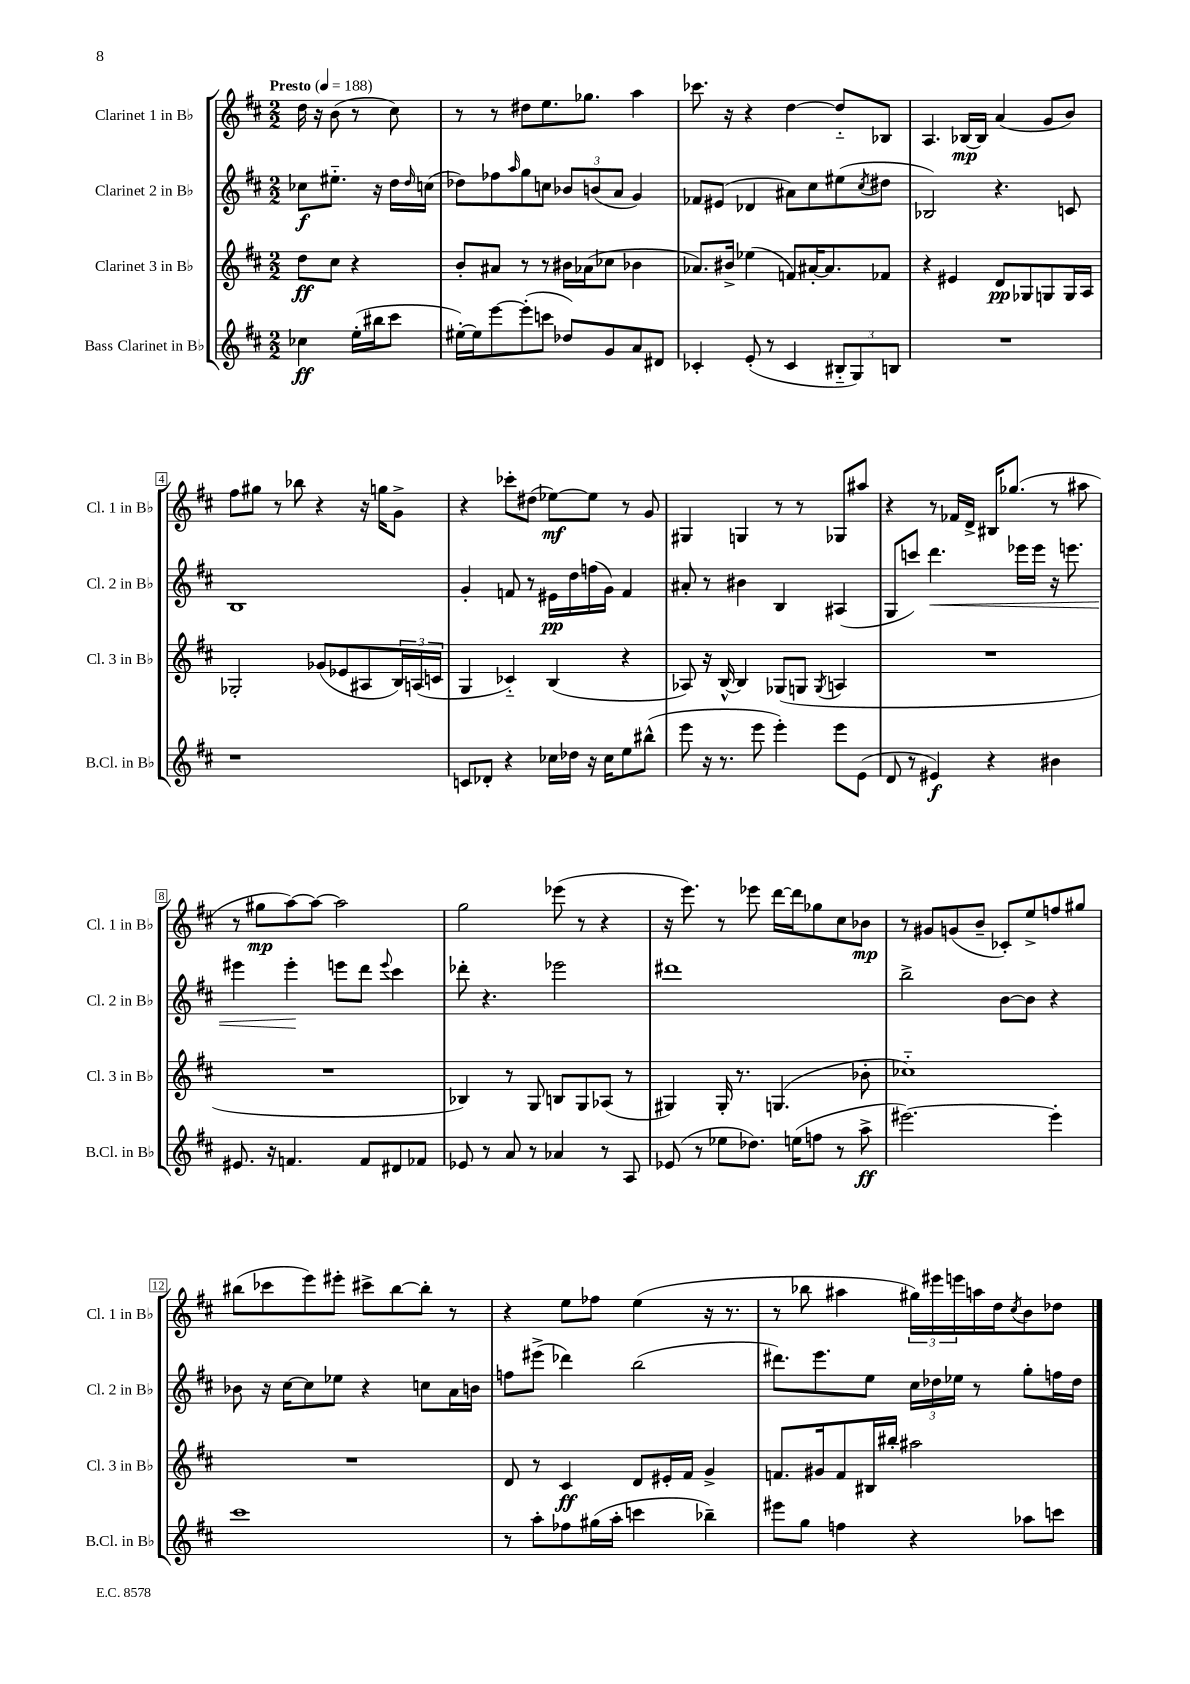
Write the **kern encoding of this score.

**kern	**kern	**kern	**kern
*staff4	*staff3	*staff2	*staff1
*clefG2	*clefG2	*clefG2	*clefG2
*k[f#c#]	*k[f#c#]	*k[f#c#]	*k[f#c#]
*M2/2	*M2/2	*M2/2	*M2/2
*MM188	*MM188	*MM188	*MM188
4cc-	8dd	8cc-	16dd
.	.	.	16r
.	8cc#	8.ee#'~	(8b
(16ee'	4r	.	8r
16bb#	.	16r	.
8ccc#	.	16dd	8cc#)
.	.	16qqdd	.
.	.	(16cc	.
=	=	=	=
[16ee#')	8b'	8dd-)	8r
16ee#]	.	.	.
[8eee	8a#	8ff-	8r
.	.	16qqaa	.
(8eee']	8r	8gg	8dd#
8ccc	8r	8cc	8.ee
8dd-)	16b#	12b-	.
.	(16a-	.	8.gg-
.	.	(12b	.
8g	8cc-	.	.
.	.	12a	.
8a	4b-	4g)	4aa
8d#	.	.	.
=	=	=	=
4c-'	8.a-)	8f-	8.ccc-
.	.	(8e#	.
.	16b#^	.	16r
(8e'	(4ee-	4d-	4r
8r	.	.	.
4c-	8f)	8a#)	[4dd
.	[16a#'	8cc#	.
.	8.a#]	.	.
12B#'~	.	(8ee#	8dd'~]
12G)	.	.	.
.	.	8qcc#	.
.	8f-	8dd#	8B-
12B	.	.	.
=	=	=	=
1r	4r	2B-)	4.A
.	4e#	.	.
.	.	.	[16B-
.	.	.	16B-]
.	8d	4.r	(4a
.	8G-	.	.
.	8G	.	8g
.	16G	8c	8b)
.	16A	.	.
=	=	=	=
1r	2G-'	1B	8ff#
.	.	.	8gg#
.	.	.	8r
.	.	.	8bb-
.	(8g-	.	4r
.	8e-	.	.
.	8A#	.	16r
.	.	.	16gg
.	24B)	.	8g^
.	(24A	.	.
.	24c	.	.
=	=	=	=
8c	4G	4g'	4r
8d-'	.	.	.
4r	4c-'~)	8f	8ccc-'
.	.	8r	(8dd#
16cc-	(4B	16e#	[8ee-)
16dd-	.	16dd	.
16r	.	(16ff	8ee-]
16cc-	.	16g)	.
8ee	4r	4f	8r
(8bb#^^	.	.	8g
=	=	=	=
8eee	8A-)	8a#'	4G#
16r	16r	8r	.
8.r	[16B^^	.	.
.	4B]	4b#	4G
8eee	.	.	.
4eee')	(8G-	4B	8r
.	8G	.	8r
.	8qG	.	.
8eee	4A	(4A#	8G-
(8e	.	.	8aa#
=	=	=	=
8d	1r	8G	4r
8r	.	8ccc)	.
4e#)	.	4.ddd	8r
.	.	.	16f-
.	.	.	16d^
4r	.	.	16B#
.	.	.	(8.gg-
.	.	16eee-	.
.	.	16eee-	.
4b#	.	16r	8r
.	.	8.eee	.
.	.	.	8aa#
=	=	=	=
8.e#	1r	4eee#	8r
.	.	.	8gg#
16r	.	.	.
4.f	.	4eee#'	[8aa)
.	.	.	8aa_
.	.	8eee	2aa]
8f	.	8ddd	.
.	.	8qqeee	.
8d#	.	4ccc#	.
8f-	.	.	.
=	=	=	=
8e-	4B-)	8ddd-'	2gg
8r	.	4.r	.
8a	8r	.	.
8r	8G	.	.
4a-	8B	2eee-	(8eee-
.	8G	.	8r
8r	(8A-	.	4r
8A	8r	.	.
=	=	=	=
(8e-	4G#)	1ddd#	16r
.	.	.	8.eee)
8r	.	.	.
8ee-	16G#'	.	8r
.	8.r	.	.
8.dd-)	.	.	8eee-
.	(4.G	.	[16ddd
(16ee	.	.	16ddd]
8ff	.	.	8gg-
8r	.	.	8cc#
8aa^	8b-'	.	8b-
=	=	=	=
[2.eee#)	1cc-'~)	2bb^	8r
.	.	.	8g#
.	.	.	(8g
.	.	.	8b~
.	.	[8b	8c-')
.	.	8b]	8ee^
4eee#']	.	4r	8ff
.	.	.	8gg#
=	=	=	=
1ccc#	1r	8b-	(8bb#
.	.	16r	8ccc-
.	.	[16cc#	.
.	.	8cc#]	8eee)
.	.	8ee-	8eee#'
.	.	4r	8ccc#^
.	.	.	[8bb#
.	.	8cc	8bb#']
.	.	16a	8r
.	.	16b	.
=	=	=	=
8r	8d	8ff	4r
8aa'	8r	(8eee#^	.
8ff-	4c#	4ddd-)	8ee
(16gg#	.	.	8ff-
16aa'	.	.	.
4ccc	8d	(2bb	(4ee
.	16e#'	.	.
.	16f#	.	.
4bb-~)	4g^	.	16r
.	.	.	8.r
=	=	=	=
8eee#	8.f	8.ddd#)	8r
8gg	.	.	8bb-
.	16g#	8.eee	.
4ff	8f	.	4aa#
.	16B#	8ee	.
.	16bb#'	.	.
4r	2aa#	24cc#	24gg#)
.	.	24dd-	24eee#
.	.	24ee-	24eee
.	.	8r	16aa
.	.	.	16dd
.	.	.	8qcc#
8aa-	.	8gg'	8b
8ccc	.	16ff	8dd-
.	.	16dd-	.
==	==	==	==
*-	*-	*-	*-
